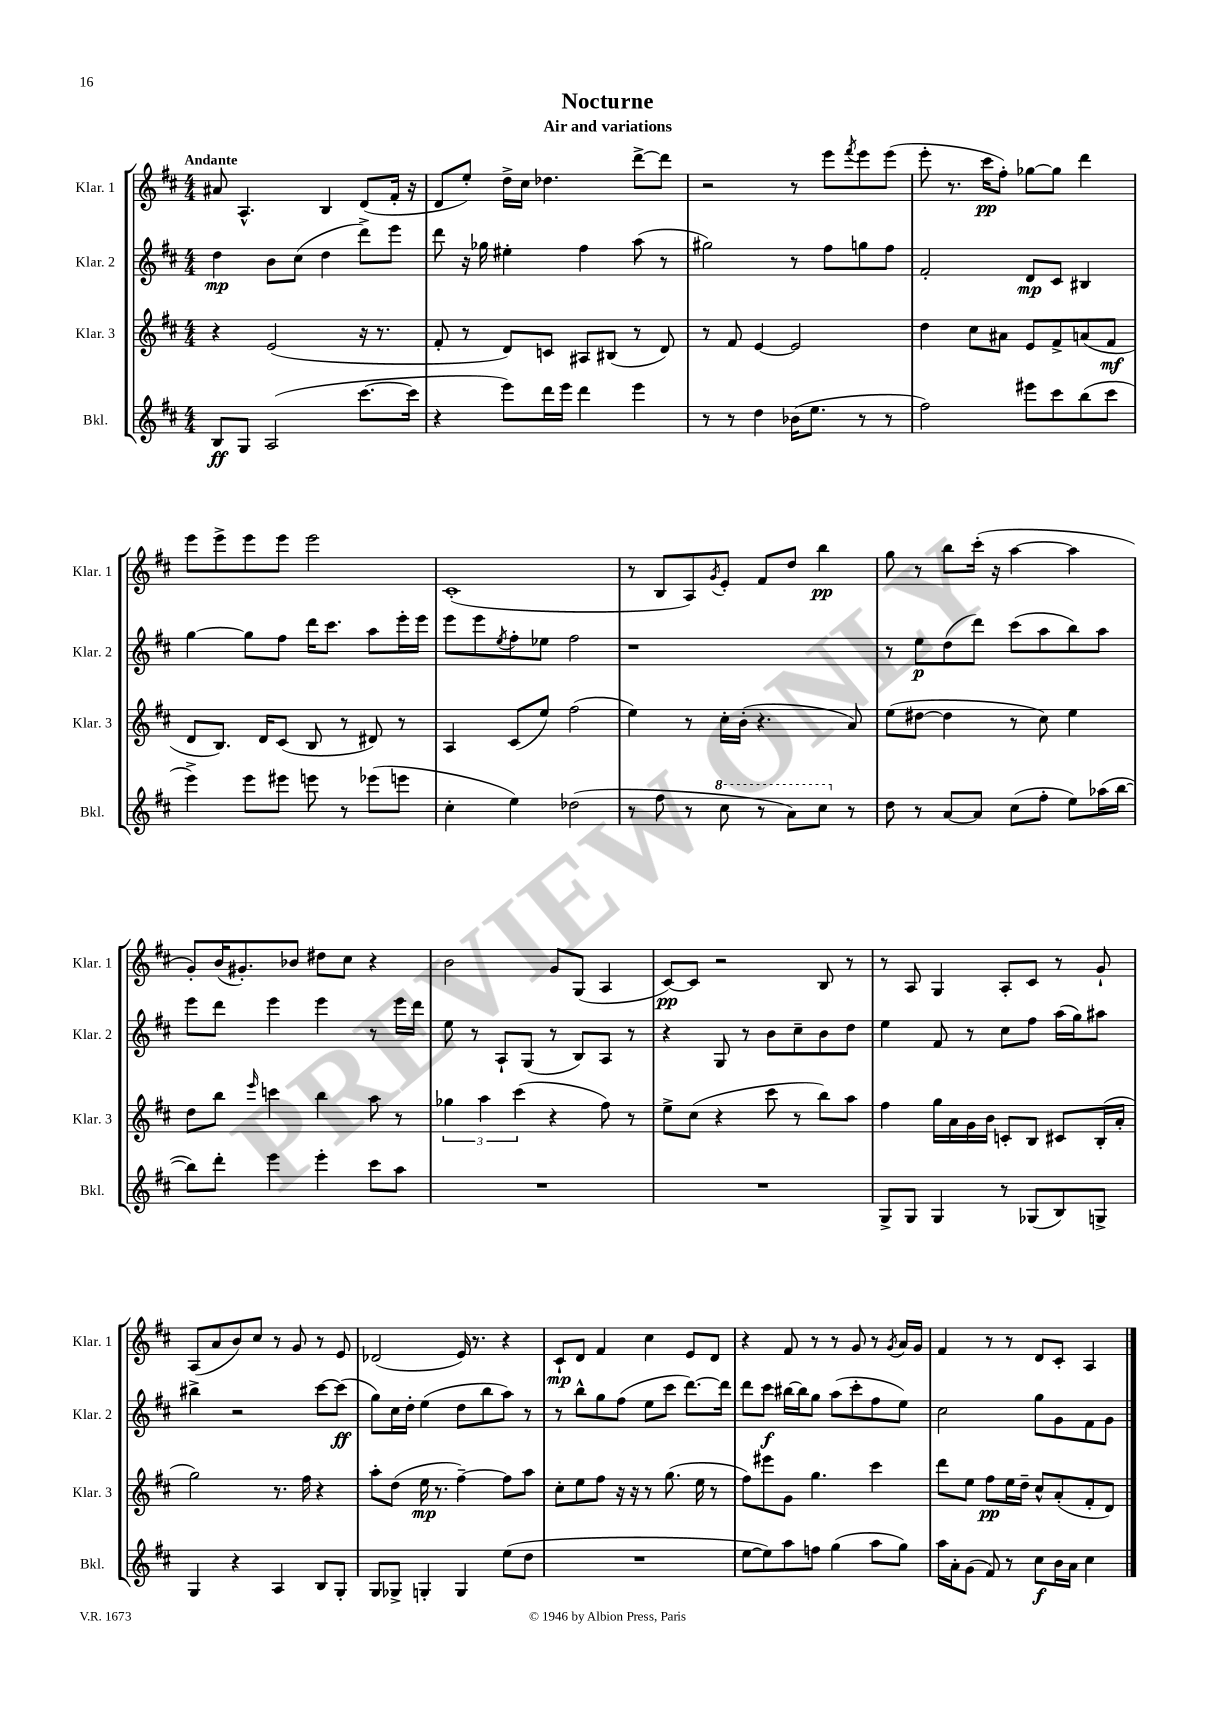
\header { title = "Nocturne" subtitle = "Air and variations" }
<<
\new StaffGroup <<
\new Staff = "s0" \with { instrumentName = "Klar. 1" shortInstrumentName = "Klar. 1" } {
    \clef treble \key d \major \numericTimeSignature \time 4/4 \tempo "Andante"
    ais'8 a4.-^ b4 d'8( fis'16-. r16 |
    d'8 e''8-.) d''16-> cis''16 des''4. d'''8~-> d'''8 |
    r2 r8 e'''8 \acciaccatura { fis'''8 } e'''8 e'''8( |
    e'''8-. r8. cis'''16\pp fis''8-.) ges''8~ ges''8 d'''4 |
    e'''8 e'''8-> e'''8 e'''8 e'''2 |
    cis'1-.( |
    r8 b8 a8) \acciaccatura { g'8 } e'8-. fis'8 d''8 b''4\pp |
    g''8 r8 b''8 cis'''16-.( r16 a''4~ a''4 |
    g'8-.) b'16( gis'8.-.) bes'8 dis''8 cis''8 r4 |
    b'2 g'8 g8( a4 |
    cis'8~\pp) cis'8 r2 b8 r8 |
    r8 a8 g4 a8-. cis'8 r8 g'8-! |
    a8( a'8 b'8) cis''8 r8 g'8 r8 e'8 |
    des'2( e'16) r8. r4 |
    cis'8-!\mp d'8 fis'4 cis''4 e'8 d'8 |
    r4 fis'8 r8 r8 g'8 r8 \acciaccatura { g'8 } a'16 g'16 |
    fis'4 r8 r8 d'8 cis'8-. a4 \bar "|." |
}
\new Staff = "s1" \with { instrumentName = "Klar. 2" shortInstrumentName = "Klar. 2" } {
    \clef treble \key d \major \numericTimeSignature \time 4/4
    d''4\mp b'8 cis''8( d''4 d'''8->) e'''8 |
    d'''8 r16 ges''16 eis''4-. fis''4 a''8( r8 |
    gis''2) r8 fis''8 g''8 fis''8 |
    fis'2-. d'8\mp cis'8 bis4 |
    g''4~ g''8 fis''8 d'''16 cis'''8. a''8 e'''16-. e'''16 |
    e'''8 e'''8 \acciaccatura { e''8 } fis''8-. ees''8 fis''2 |
    r1 |
    r8 e''8\p d''8( d'''8) cis'''8( a''8 b''8) a''8 |
    e'''8 d'''8 e'''4 e'''4 r8 e'''16 d'''16 |
    e''8 r8 a8-! g8( r8 b8) a8 r8 |
    r4 g8 r8 b'8 cis''8-- b'8 d''8 |
    e''4 fis'8 r8 cis''8 fis''8 a''16( g''16) ais''8 |
    bis''4-> r2 cis'''8~ cis'''8\ff( |
    g''8) cis''16 d''16-. e''4( d''8 b''8 a''8) r8 |
    r8 b''8-^ g''8 fis''8( e''8 cis'''8 d'''8.~) d'''16 |
    d'''8 cis'''8\f bis''16~ bis''16 g''8 a''8( cis'''8-. fis''8 e''8) |
    cis''2 g''8 g'8 fis'8 g'8 \bar "|." |
}
\new Staff = "s2" \with { instrumentName = "Klar. 3" shortInstrumentName = "Klar. 3" } {
    \clef treble \key d \major \numericTimeSignature \time 4/4
    r4 e'2( r16 r8. |
    fis'8-. r8 d'8) c'8 ais8 bis8( r8 d'8) |
    r8 fis'8 e'4~ e'2 |
    d''4 cis''8 ais'8 e'8 fis'8-> a'8( fis'8\mf |
    d'8 b8.) d'16 cis'8( b8 r8 dis'8) r8 |
    a4 cis'8( e''8) fis''2( |
    e''4) r8 cis''16-. b'16-.( r4. a'8) |
    e''8( dis''8~ dis''4 r8 cis''8) e''4 |
    d''8 b''8 \grace { e'''16 } c'''4 b''4 a''8 r8 |
    \tuplet 3/2 { ges''4 a''4 cis'''4( } r4 fis''8) r8 |
    e''8-> cis''8( r4 cis'''8 r8 b''8) a''8 |
    fis''4 g''16 a'16 g'16 b'16 c'8-. b8 cis'8 b16-.( a'16-. |
    g''2) r8. fis''16 r4 |
    a''8-. d''8( e''16\mp r8. fis''4~--) fis''8 a''8 |
    cis''8-. e''8 fis''8 r16 r16 r8 g''8.( e''16 r8 |
    fis''8) eis'''8 g'8 g''4. cis'''4 |
    d'''8 e''8 fis''8\pp e''16 d''16-- cis''8-^ a'8-.( fis'8-. d'8) \bar "|." |
}
\new Staff = "s3" \with { instrumentName = "Bkl." shortInstrumentName = "Bkl." } {
    \clef treble \key d \major \numericTimeSignature \time 4/4
    b8\ff g8 a2( cis'''8.~ cis'''16 |
    r4 e'''8) d'''16 e'''16 d'''4 e'''4 |
    r8 r8 d''4 bes'16( e''8. r8 r8 |
    fis''2) eis'''8 cis'''8 b''8( cis'''8 |
    e'''4->) e'''8 eis'''8 e'''8 r8 ees'''8( e'''8 |
    cis''4-. e''4) des''2( |
    r8 fis''8 r8 \ottava #1 cis'''8 r8 a''8) cis'''8 \ottava #0 r8 |
    d''8 r8 a'8~ a'8 cis''8( fis''8-. e''8) aes''16( b''16~ |
    b''8) d'''8-. e'''4 e'''4-. cis'''8 a''8 |
    R1 |
    R1 |
    g8-> g8 g4 r8 ges8( b8) g8-> |
    g4 r4 a4 b8 g8-. |
    g8 ges8-> g4-. g4 e''8( d''8 |
    R1 |
    e''8~ e''8) a''8 f''8 g''4( a''8 g''8) |
    a''16 a'16-. g'8( fis'8) r8 cis''8\f b'16 a'16 cis''4 \bar "|." |
}
>>
>>
\layout { \context { \Score \remove "Bar_number_engraver" } }
